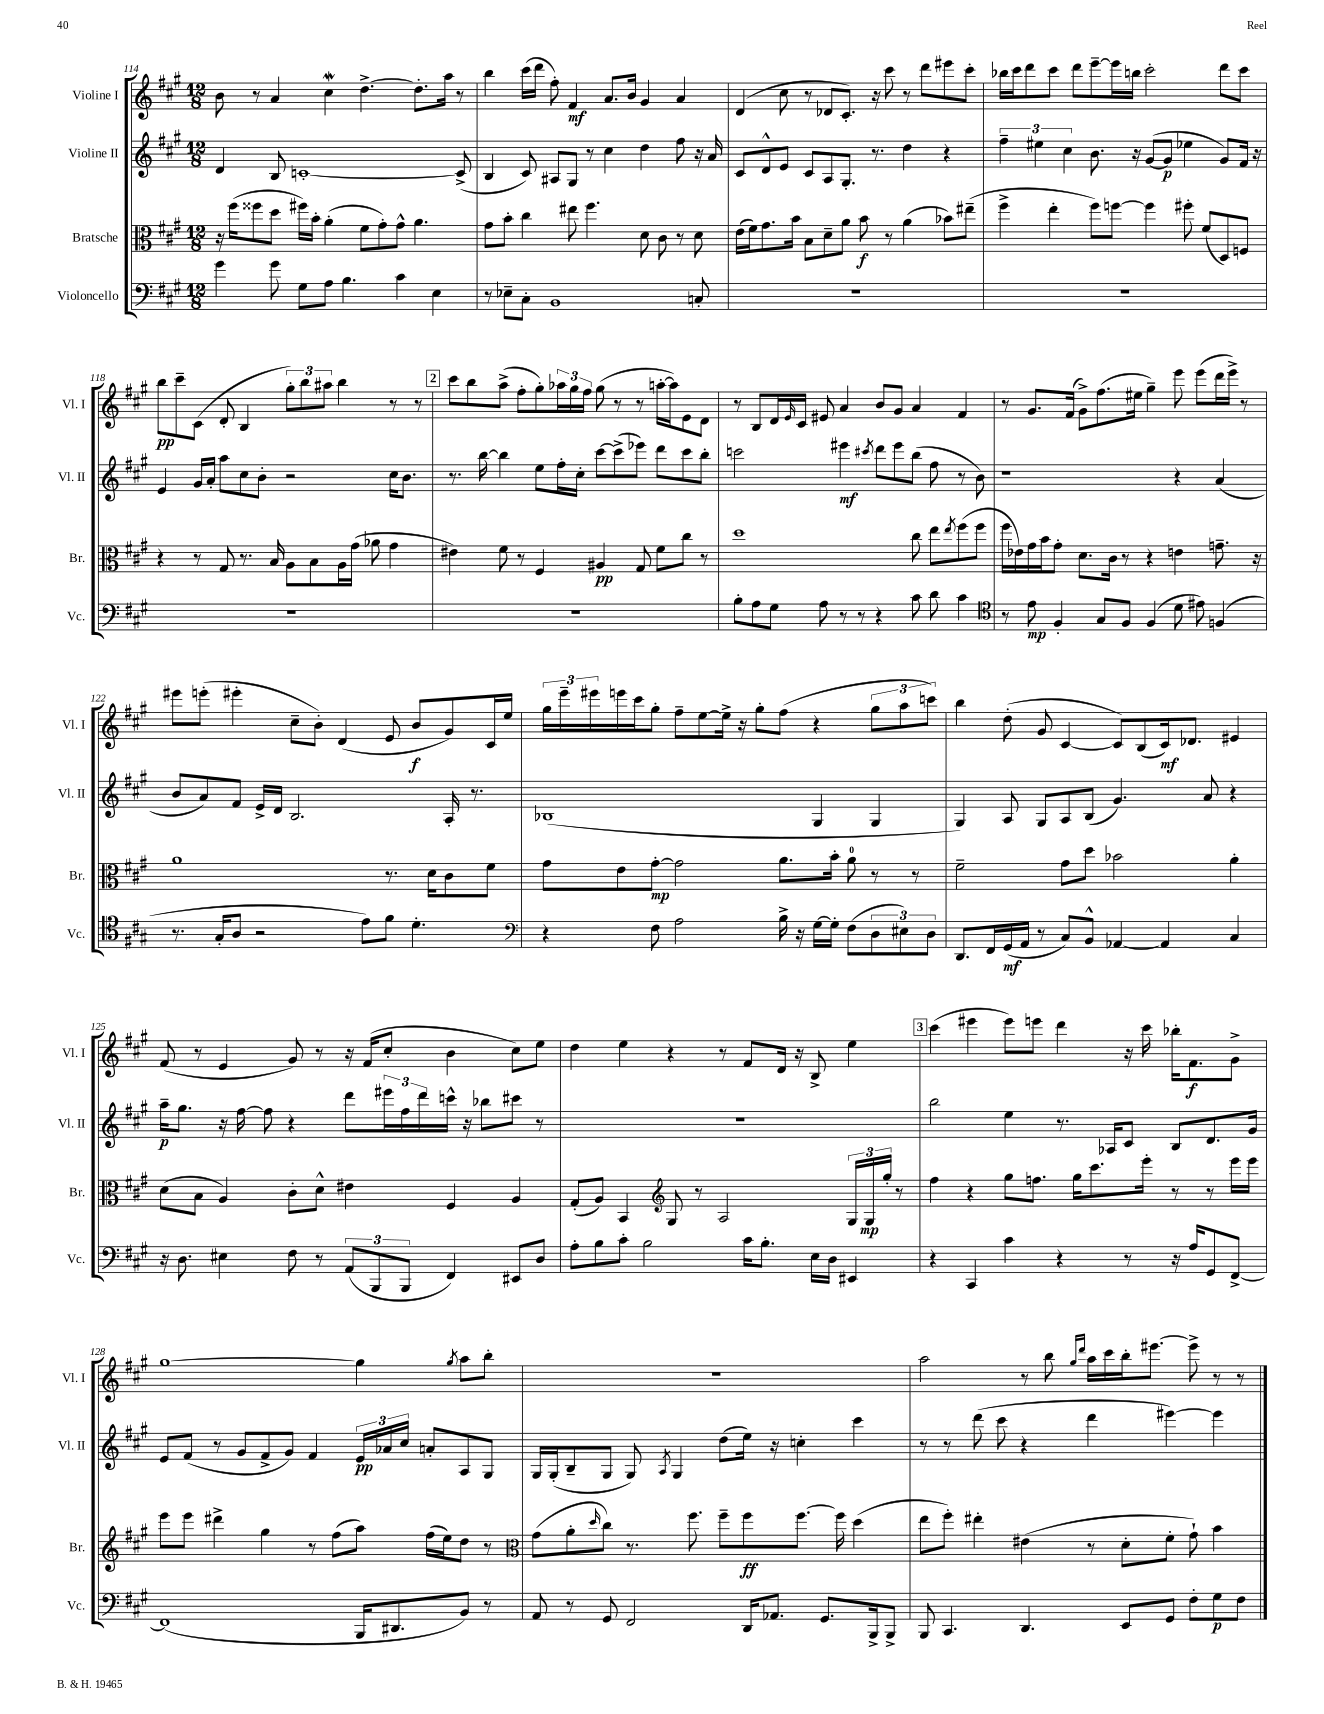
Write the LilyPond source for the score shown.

<<
\new StaffGroup <<
\new Staff = "s0" \with { instrumentName = "Violine I" shortInstrumentName = "Vl. I" } {
    \clef treble \key a \major \numericTimeSignature \time 12/8
    b'8 r8 a'4 cis''4\mordent d''4.~-> d''8.-. a''16 r8 |
    b''4 cis'''16( d'''16 fis''8-.) fis'4\mf a'8. b'16 gis'4 a'4 |
    d'4( cis''8 r8 des'8 cis'8.-.) r16 cis'''8 r8 d'''8 eis'''8 cis'''8-. |
    bes''16 cis'''16 d'''8 cis'''8 d'''8 e'''8~-- e'''16 b''16 cis'''2-. d'''8 cis'''8 |
    b''8\pp cis'''8-- cis'8( d'8-. b4 \tuplet 3/2 { gis''8-.) b''8 ais''8 } b''4 r8 r8 |
    \mark \markup { \box "2" } cis'''8 b''8 a''8->( fis''8-. gis''8-.) \tuplet 3/2 { aes''16 gis''16 fis''16 } gis''8( r8 r8 a''16~-. a''16) e'8 d'8 |
    r8 b8 d'16 \grace { e'16 } cis'16 eis'8 a'4 b'8 gis'8 a'4 fis'4 |
    r8 gis'8. fis'16( gis'8->) fis''8.( eis''16 gis''4--) e'''8 e'''8( d'''16 e'''16->) r8 |
    eis'''8 e'''8-.( eis'''4-. cis''8-- b'8-.) d'4( e'8 b'8\f gis'8) cis'16 e''16 |
    \tuplet 3/2 { gis''16 e'''16-- eis'''16 } e'''16 cis'''16 gis''8-. fis''8-- e''8~ e''16-> r16 gis''8-. fis''8( r4 \tuplet 3/2 { gis''8 a''8 c'''8) } |
    b''4 d''8-.( gis'8 cis'4~ cis'8) b8( cis'16\mf) des'8. eis'4 |
    fis'8( r8 e'4 gis'8) r8 r16 fis'16( cis''8-. b'4 cis''8) e''8 |
    d''4 e''4 r4 r8 fis'8 d'16 r16 b8-> e''4 |
    \mark \markup { \box "3" } cis'''4( eis'''4 eis'''8) e'''8 d'''4 r16 cis'''16 bes''16-. fis'8.\f gis'8-> |
    gis''1~ gis''4 \acciaccatura { gis''8 } a''8 b''8-. |
    R1. |
    a''2 r8 b''8 \grace { gis''16 d'''16 } a''16 cis'''16 b''16-. eis'''8.~ eis'''8-> r8 r8 \bar "|." |
}
\new Staff = "s1" \with { instrumentName = "Violine II" shortInstrumentName = "Vl. II" } {
    \clef treble \key a \major \numericTimeSignature \time 12/8
    d'4 b8 c'1~-. c'8->( |
    b4 cis'8) ais8 gis8 r8 cis''4 d''4 fis''8 r16 a'16 |
    cis'8 d'8-^ e'8 cis'8 a8 gis8.-. r8. d''4 r4 |
    \tuplet 3/2 { fis''4-- eis''4 cis''4 } b'8. r16 gis'8~( gis'8\p ees''4 gis'8) fis'16 r16 |
    e'4 gis'16 a'16-. a''8 cis''8 b'8-. r2 cis''16 b'8. |
    \mark \markup { \box "2" } r8. b''16~ b''4 e''8 fis''16-. cis''16-. cis'''8~ cis'''8->( ees'''8) d'''8 cis'''8 b''8-. |
    c'''2 eis'''4\mf \acciaccatura { cis'''8 } d'''8 eis'''8 b''8( fis''8 r8 b'8) |
    r1 r4 a'4( |
    b'8 a'8) fis'8 e'16-> d'16 b2. a16-. r8. |
    bes1( gis4 gis4 |
    gis4) a8 gis8 a8 b8( gis'4.) a'8 r4 |
    a''16--\p gis''8. r16 fis''16~ fis''8 r4 d'''8 \tuplet 3/2 { eis'''16 fis''16 d'''16 } c'''16-^ r16 bes''8 cis'''8 r8 |
    R1. |
    \mark \markup { \box "3" } b''2 e''4 r8. aes16 cis'8 b8 d'8. gis'16 |
    e'8 fis'8( r8 gis'8 fis'8-> gis'8) fis'4 \tuplet 3/2 { e'16\pp aes'16 cis''16 } a'8-. a8 gis8 |
    gis16 gis16-.( b8-- gis8 gis8) \acciaccatura { a8 } gis4 d''8( e''16) r16 c''4-. cis'''4 |
    r8 r8 d'''8( cis'''8 r4 d'''4 eis'''4~) eis'''4 \bar "|." |
}
\new Staff = "s2" \with { instrumentName = "Bratsche" shortInstrumentName = "Br." } {
    \clef alto \key a \major \numericTimeSignature \time 12/8
    r16 fis''16( fisis''8 d''8 fis''16) b'16-. a'4-.( fis'8 gis'8-.) gis'8-^ a'4. |
    gis'8 b'8-. cis''4 eis''8 fis''4. d'8 cis'8 r8 d'8 |
    e'16( fis'16) gis'8. b'16 b8 d'8-- a'8 b'8\f r8 a'4( bes'8) eis''8--( |
    fis''4-> e''4-. fis''8) f''8~ f''4 fis''8-. fis'8( d8) f8 |
    r4 r8 gis8 r8. b16 a8 b8 a16 gis'16( aes'8 gis'4 |
    \mark \markup { \box "2" } eis'4) fis'8 r8 fis4 ais4\pp gis8 fis'8 cis''8 r8 |
    d''1 cis''8 e''8 \acciaccatura { e''8 } fis''8( fis''8 |
    fis''16 ees'16) gis'16 b'16 gis'8-. d'8. cis'16 r8 r4 e'4 g'8.-- r16 |
    a'1 r8. d'16 cis'8 fis'8 |
    gis'8 e'8 gis'8~-.\mp gis'2 a'8. b'16-. a'8-0 r8 r8 |
    fis'2-- gis'8 d''8 bes'2 a'4-. |
    d'8( b8 a4) cis'8-. d'8-^ eis'4 fis4 a4 |
    gis8-.( a8) b,4 \clef treble gis8 r8 a2 \tuplet 3/2 { gis16 gis16\mp gis''16-. } r8 |
    \mark \markup { \box "3" } fis''4 r4 gis''8 f''8. gis''16 cis'''8. e'''16-. r8 r8 e'''16 e'''16 |
    e'''8 e'''8 dis'''4-> gis''4 r8 fis''8( a''8) fis''16( e''16) d''8 r8 |
    \clef alto gis'8( a'8-. \grace { d''16 } cis''8) r8. fis''8. fis''8-- fis''8\ff fis''8.~ fis''16 d''4( |
    e''8 fis''8-.) eis''4-. eis'4( r8 d'8-. fis'8-. gis'8-!) b'4 \bar "|." |
}
\new Staff = "s3" \with { instrumentName = "Violoncello" shortInstrumentName = "Vc." } {
    \clef bass \key a \major \numericTimeSignature \time 12/8
    gis'4 gis'8 gis8 a8 b4. cis'4 e4 |
    r8 ees8-- cis8-. b,1 c8-. |
    R1. |
    R1. |
    R1. |
    \mark \markup { \box "2" } R1. |
    b8-. a8 gis8 a8 r8 r8 r4 cis'8 d'8 cis'4 |
    \clef tenor r8 e'8\mp fis4-. gis8 fis8 fis4( d'8 eis'8) f4( |
    r8. gis16-. a8 r2 e'8) fis'8 d'4.-. |
    \clef bass r4 fis8 a2 b16-> r16 gis16~ gis16-. fis8( \tuplet 3/2 { d8 eis8) d8 } |
    d,8. fis,16 gis,16\mf( a,16 r8 cis8) b,8-^ aes,4~ aes,4 cis4 |
    r16 d8. eis4 fis8 r8 \tuplet 3/2 { a,8( b,,8 b,,8 } fis,4) eis,8 d8 |
    a8-. b8 cis'8-. b2 cis'16 b8.-. e16 d16 eis,4 |
    \mark \markup { \box "3" } r4 cis,4 cis'4 r4 r8 r16 a16 gis,8 fis,8~-> |
    fis,1( b,,16 dis,8. b,8) r8 |
    a,8 r8 gis,8 fis,2 d,16 aes,8. gis,8. b,,16-> b,,8-> |
    b,,8 cis,4. d,4. e,8 gis,8 fis8-. gis8\p fis8 \bar "|." |
}
>>
>>
\layout { \context { \Score currentBarNumber = #114 } }
